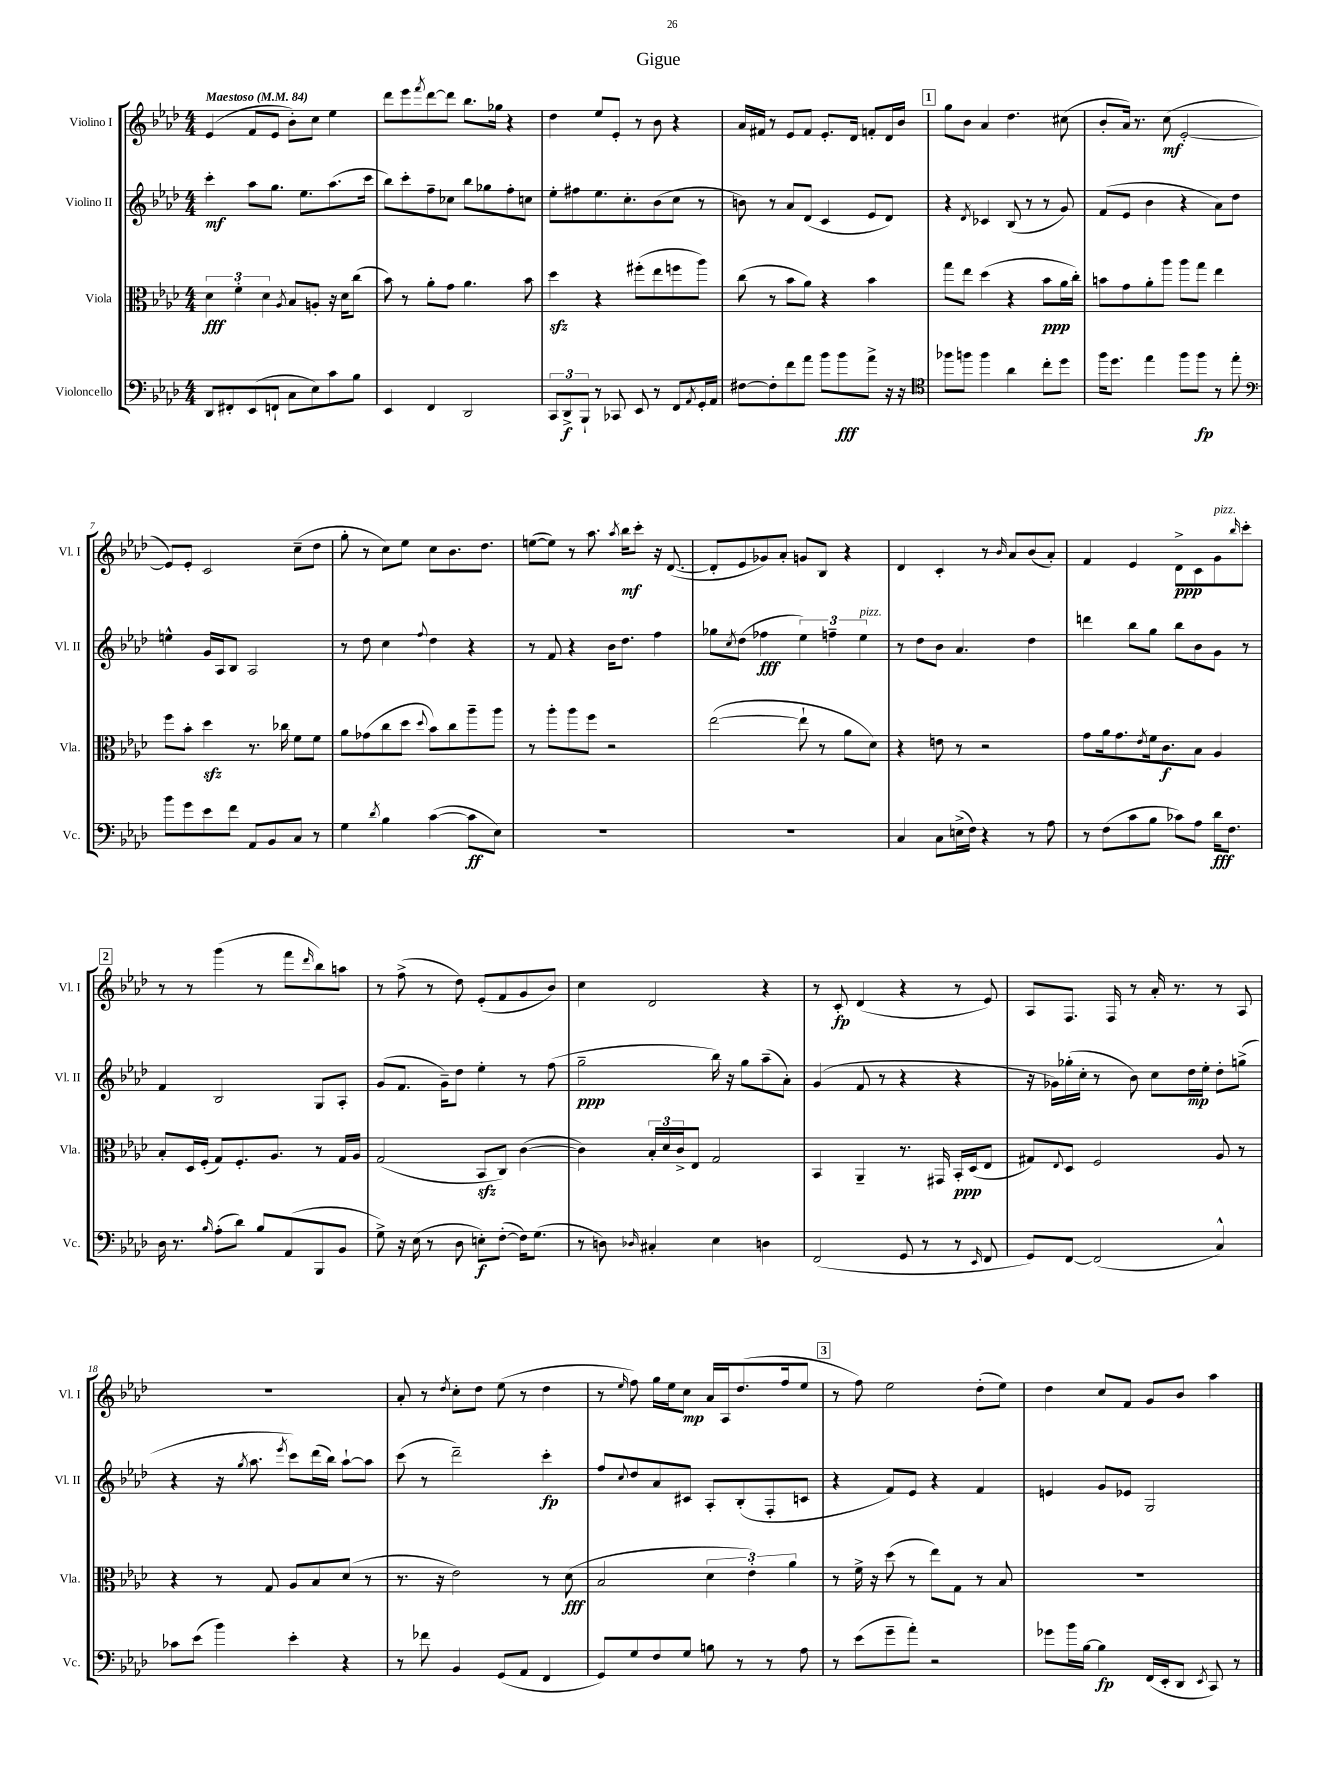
\header { title = "Gigue" }
<<
\new StaffGroup <<
\new Staff = "s0" \with { instrumentName = "Violino I" shortInstrumentName = "Vl. I" } {
    \clef treble \key aes \major \numericTimeSignature \time 4/4 \tempo "Maestoso" 4 = 84
    ees'4( f'8 ees'8 bes'8-.) c''8 ees''4 |
    des'''8 ees'''8 \acciaccatura { f'''8 } des'''8~ des'''8 bes''8. ges''16 r4 |
    des''4 ees''8 ees'8-. r8 bes'8 r4 |
    aes'16 fis'16 r8 ees'8 fis'8 ees'8.-. des'16 f'8-. des'16 bes'16 |
    \mark \markup { \box "1" } g''8 bes'8 aes'4 des''4. cis''8( |
    bes'8-. aes'16) r8. c''8\mf( ees'2~-. |
    ees'8) ees'8-. c'2 c''8--( des''8 |
    g''8-. r8 c''8) ees''8 c''8 bes'8. des''8. |
    e''8~( e''8) r8 aes''8. \acciaccatura { aes''8 } bes''16\mf c'''8-. r16 des'8.~( |
    des'8-. ees'8 ges'8) aes'8-. g'8 bes8 r4 |
    des'4 c'4-. r8 \grace { bes'16 } aes'8 bes'8( aes'8-.) |
    f'4 ees'4 des'8->\ppp c'8 g'8^\markup { \italic "pizz." } \grace { bes''16 } c'''8-. |
    \mark \markup { \box "2" } r8 r8 g'''4( r8 f'''8 \grace { des'''16 } bes''8) a''8 |
    r8 f''8->( r8 des''8) ees'8-.( f'8 g'8 bes'8) |
    c''4 des'2 r4 |
    r8 c'8-.\fp des'4( r4 r8 ees'8) |
    aes8 f8. f16 r8 aes'16-. r8. r8 aes8 |
    R1 |
    aes'8-. r8 \acciaccatura { des''8 } c''8-. des''8 ees''8( r8 des''4 |
    r8 \grace { ees''16 } f''8) g''16 ees''16 c''8\mp aes'16 aes16 des''8.( f''16 ees''8 |
    \mark \markup { \box "3" } r8 f''8) ees''2 des''8-.( ees''8) |
    des''4 c''8 f'8 g'8 bes'8 aes''4 \bar "|." |
}
\new Staff = "s1" \with { instrumentName = "Violino II" shortInstrumentName = "Vl. II" } {
    \clef treble \key aes \major \numericTimeSignature \time 4/4
    c'''4-.\mf aes''8 g''8. ees''8. aes''8.( c'''16 |
    bes''8) c'''8-. f''8-- ces''8 bes''8 ges''8 f''8-. c''8 |
    ees''8-. fis''8 ees''8. c''8.-. bes'8( c''8 r8 |
    b'8) r8 aes'8 des'8( c'4 ees'8 des'8) |
    \mark \markup { \box "1" } r4 \acciaccatura { des'8 } ces'4 bes8( r8 r8 g'8) |
    f'8( ees'8 bes'4 r4 aes'8) des''8 |
    e''4-^ g'16 aes16 bes8 aes2 |
    r8 des''8 c''4 \appoggiatura { f''8 } des''4 r4 |
    r8 f'8 r4 bes'16 des''8. f''4 |
    ges''8 \acciaccatura { c''8 } des''8( fes''4\fff \tuplet 3/2 { ees''4) f''4-- ees''4^\markup { \italic "pizz." } } |
    r8 des''8 bes'8 aes'4. des''4 |
    d'''4 bes''8 g''8 bes''8 bes'8 g'8 r8 |
    \mark \markup { \box "2" } f'4 bes2 g8 aes8-. |
    g'8( f'8. g'16--) des''8 ees''4-. r8 f''8( |
    g''2--\ppp bes''16) r16 g''8 aes''8--( aes'8-.) |
    g'4( f'8 r8 r4 r4 |
    r16 ges'16) ges''16-.( c''16-. r8 bes'8) c''8 des''16\mp ees''16-. des''8-. g''8->( |
    r4 r16 \acciaccatura { g''8 } aes''8. \acciaccatura { ees'''8 } c'''8) des'''16( bes''16) aes''8~-! aes''8 |
    c'''8( r8 des'''2--) c'''4-.\fp |
    f''8 \appoggiatura { c''8 } des''8 aes'8 cis'8 aes8-. bes8-.( f8-. c'8 |
    \mark \markup { \box "3" } r4 f'8) ees'8 r4 f'4 |
    e'4 g'8 ees'8 g2 \bar "|." |
}
\new Staff = "s2" \with { instrumentName = "Viola" shortInstrumentName = "Vla." } {
    \clef alto \key aes \major \numericTimeSignature \time 4/4
    \tuplet 3/2 { des'4\fff f'4-. des'4 } \acciaccatura { aes8 } bes8 a8-. r16 des'16 c''8( |
    bes'8) r8 aes'8-. g'8 aes'4. bes'8 |
    des''4\sfz r4 fis''8-.( ees''8 f''8 aes''8) |
    c''8( r8 bes'8 aes'8) r4 bes'4 |
    \mark \markup { \box "1" } g''8 ees''8 des''4( r4 bes'8\ppp aes'16 c''16-.) |
    b'8 g'8 aes'8-. aes''8 aes''8 g''8 ees''4 |
    f''8 bes'8-. des''4\sfz r8. ces''16 f'8 f'8 |
    aes'8 ges'8( c''8 des''8 \appoggiatura { des''8 } bes'8) c''8 aes''8-- aes''8 |
    r8 aes''8-. aes''8 f''8 r2 |
    ees''2~( ees''8-! r8 aes'8 des'8) |
    r4 e'8 r8 r2 |
    g'8 aes'16 g'8. \acciaccatura { ees'8 } f'16 c'8.\f bes8 aes4 |
    \mark \markup { \box "2" } bes8-. des16 f16-.( g8) f8.-. aes8. r8 g16 aes16 |
    g2( bes,8\sfz c8) c'4~( |
    c'4) \tuplet 3/2 { bes16-. des'16 c'16-> } ees8 g2 |
    bes,4 aes,4-- r8. gis,16 bes,16-.\ppp des16( ees8 |
    gis8) \appoggiatura { ees8 } des8 f2 aes8 r8 |
    r4 r8 g8 aes8 bes8 des'8( r8 |
    r8. r16 ees'2) r8 des'8\fff( |
    bes2 \tuplet 3/2 { des'4 ees'4-.) aes'4 } |
    \mark \markup { \box "3" } r8 f'16-> r16 des''8( r8 ees''8) g8 r8 bes8 |
    R1 \bar "|." |
}
\new Staff = "s3" \with { instrumentName = "Violoncello" shortInstrumentName = "Vc." } {
    \clef bass \key aes \major \numericTimeSignature \time 4/4
    des,8 fis,8-. ees,8( f,8-! c8 ees8) c'8 bes8 |
    ees,4 f,4 des,2 |
    \tuplet 3/2 { c,8 des,8->\f bes,,8-! } r8 ces,8 ees,8 r8 f,8 \acciaccatura { aes,8 } g,16-. aes,16 |
    fis8~ fis8-. f'8 aes'8 bes'8 bes'8\fff aes'8-> r16 r16 |
    \mark \markup { \box "1" } \clef tenor fes''8 f''8 f''4 aes'4 c''8-. des''8 |
    f''16 des''8. ees''4 f''8 f''8\fp r8 ees''8-. |
    \clef bass bes'8 g'8 ees'8 f'8 aes,8 bes,8 c8 r8 |
    g4 \acciaccatura { des'8 } bes4 c'4~( c'8\ff ees8) |
    R1 |
    R1 |
    c4 c8 e16->( f16) r4 r8 aes8 |
    r8 f8( c'8 bes8 ces'8) aes8 des'16\fff f8. |
    \mark \markup { \box "2" } des16 r8. \grace { bes16 } aes8-.( des'8) bes8 aes,8( bes,,8 bes,8 |
    g8->) r16 ees16( r8 des8 e8-.\f) f8~-.( f16) g8.( |
    r8 d8) \grace { des16 } cis4-. ees4 d4 |
    f,2( g,8 r8 r8 \grace { ees,16 } f,8 |
    g,8) f,8~ f,2( c4-^) |
    ces'8 ees'8( bes'4) ees'4-. r4 |
    r8 fes'8 bes,4 g,8( aes,8 f,4 |
    g,8) g8 f8 g8 b8 r8 r8 aes8 |
    \mark \markup { \box "3" } r8 ees'8( g'8-- aes'8-.) r2 |
    ges'8 bes'16 bes16~ bes4\fp f,16( ees,16-. des,8 \acciaccatura { ees,8 } c,8) r8 \bar "|." |
}
>>
>>
